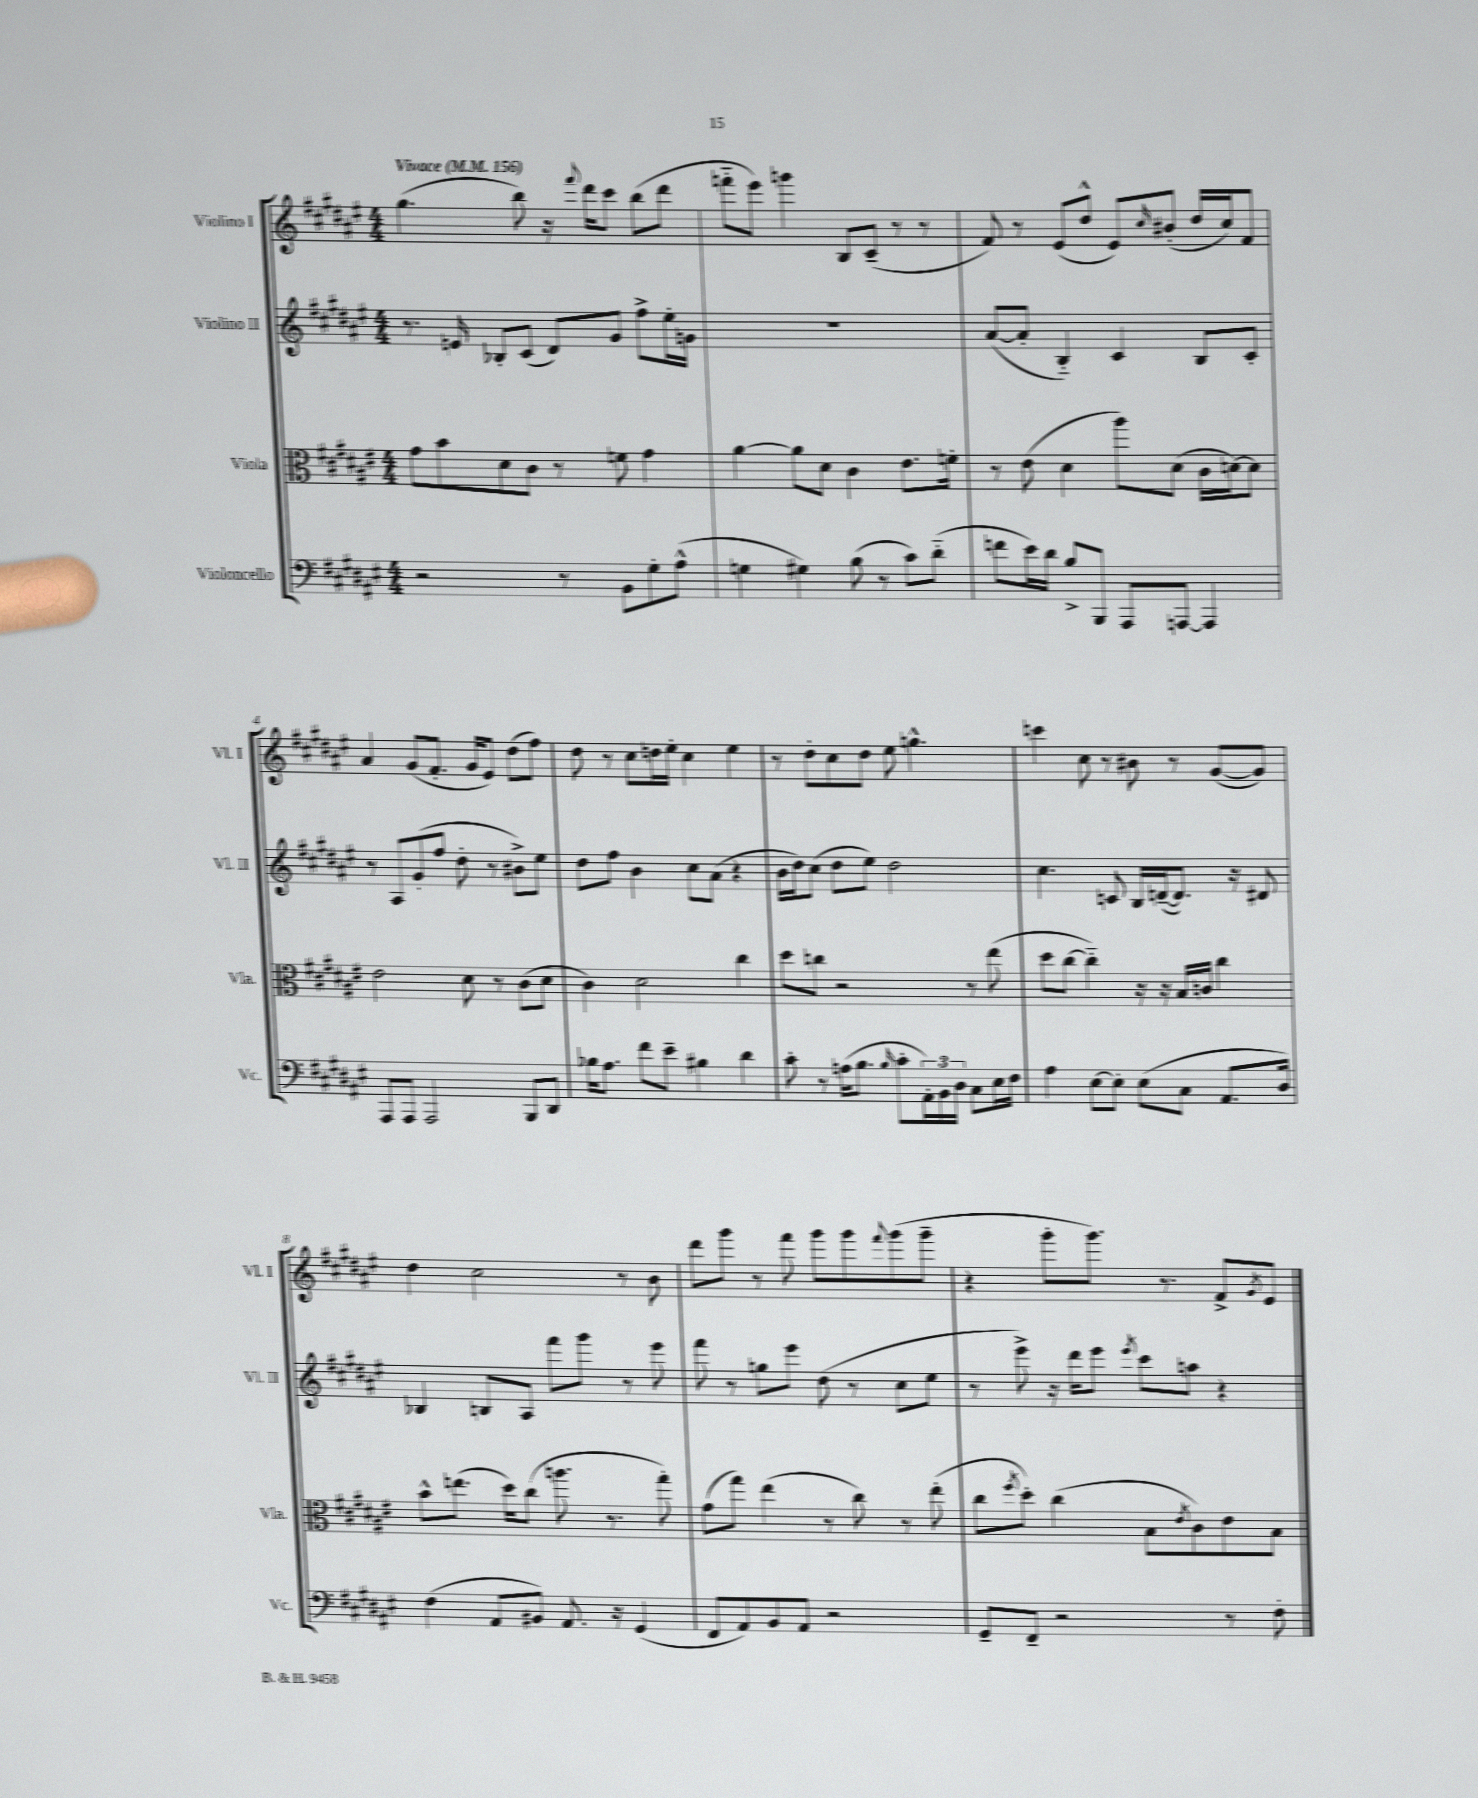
<<
\new StaffGroup <<
\new Staff = "s0" \with { instrumentName = "Violino I" shortInstrumentName = "Vl. I" } {
    \clef treble \key fis \major \numericTimeSignature \time 4/4 \tempo "Vivace" 4 = 156
    gis''4.( b''8) r16 \appoggiatura { fis'''8 } dis'''16 cis'''8 b''8( dis'''8 |
    f'''8-_ eis'''8) g'''4 b8 cis'8--( r8 r8 |
    fis'8) r8 eis'8( dis''8-^ eis'8) \grace { cis''16 } bis'8-.( dis''16 cis''16) fis'8 |
    ais'4 gis'8( fis'8.-. gis'16 eis'8) dis''8( fis''8) |
    dis''8 r8 cis''8 d''16 eis''16-. cis''4 eis''4 |
    r8 dis''8-. cis''8 dis''8 eis''8 g''4.-^ |
    c'''4 cis''8 r8 bis'8 r8 gis'8~( gis'8) |
    dis''4 cis''2 r8 b'8 |
    dis'''8 gis'''8 r8 fis'''8 gis'''8 gis'''8 \appoggiatura { fis'''8 } gis'''8( gis'''8-- |
    r4 gis'''8-. gis'''8.) r8. fis'8-> \acciaccatura { gis'8 } eis'8 \bar "|." |
}
\new Staff = "s1" \with { instrumentName = "Violino II" shortInstrumentName = "Vl. II" } {
    \clef treble \key fis \major \numericTimeSignature \time 4/4
    r8. e'16 bes8-. cis'8( dis'8) gis'8 fis''8-> eis''16-. g'16 |
    R1 |
    ais'8~( ais'8-. b4-_) cis'4 b8 cis'8-. |
    r8 ais8 gis'8-.( fis''8 dis''8-. r8 bis'8->) eis''8 |
    dis''8 fis''8 b'4 cis''8 ais'8( r4 |
    b'16 dis''16) cis''8( dis''8 eis''8) dis''2 |
    cis''4. c'8 b16 d'16~--( d'8.) r16 dis'8 |
    bes4 b8 ais8 fis'''8 gis'''8 r8 eis'''8 |
    fis'''8 r8 g''8 eis'''8 dis''8( r8 cis''8 eis''8 |
    r8 eis'''8->) r16 dis'''16 eis'''8 \acciaccatura { eis'''8 } cis'''8 a''8 r4 \bar "|." |
}
\new Staff = "s2" \with { instrumentName = "Viola" shortInstrumentName = "Vla." } {
    \clef alto \key fis \major \numericTimeSignature \time 4/4
    gis'8 b'8 dis'8 cis'8 r8 f'8 gis'4 |
    ais'4~ ais'8 dis'8 cis'4 eis'8. f'16-. |
    r8 eis'8( dis'4 ais''8) dis'8( cis'16 d'16~) d'8 |
    eis'2 dis'8 r8 cis'8( dis'8 |
    cis'4) dis'2 cis''4 |
    dis''8 c''8 r2 r8 eis''8( |
    dis''8 cis''8~ cis''4-_) r16 r16 b16 c'16 cis''4 |
    b'8-^ e''8.( dis''16) cis''8( a''8. r8. gis''8-.) |
    gis'8( gis''8) eis''4( r8 cis''8) r8 eis''8-.( |
    cis''8 \acciaccatura { fis''8 } dis''8-.) cis''4( b8 \acciaccatura { eis'8 } cis'8) eis'8 b8 \bar "|." |
}
\new Staff = "s3" \with { instrumentName = "Violoncello" shortInstrumentName = "Vc." } {
    \clef bass \key fis \major \numericTimeSignature \time 4/4
    r2 r8 b,8 gis8-. ais8-^( |
    g4 gis4) b8( r8 cis'8) dis'8-_( |
    f'8 eis'16) dis'16 b8-> b,,8 ais,,8 a,,8~ a,,4 |
    ais,,8 ais,,8 ais,,2 b,,8 dis,8 |
    bes16 ais8. fis'8 eis'8-- bis4 dis'4 |
    cis'8-. r8 a16( b8. \grace { b16 } cis'8-. \tuplet 3/2 { ais,16-.) b,16 dis16 } cis8 eis16 fis16 |
    ais4 eis8~ eis8-. eis8( cis8 ais,8. dis16) |
    fis4( ais,8 bis,8) ais,8. r16 gis,4( |
    fis,8 ais,8) b,8 ais,8 r2 |
    gis,8-- fis,8-- r2 r8 fis8-. \bar "|." |
}
>>
>>
